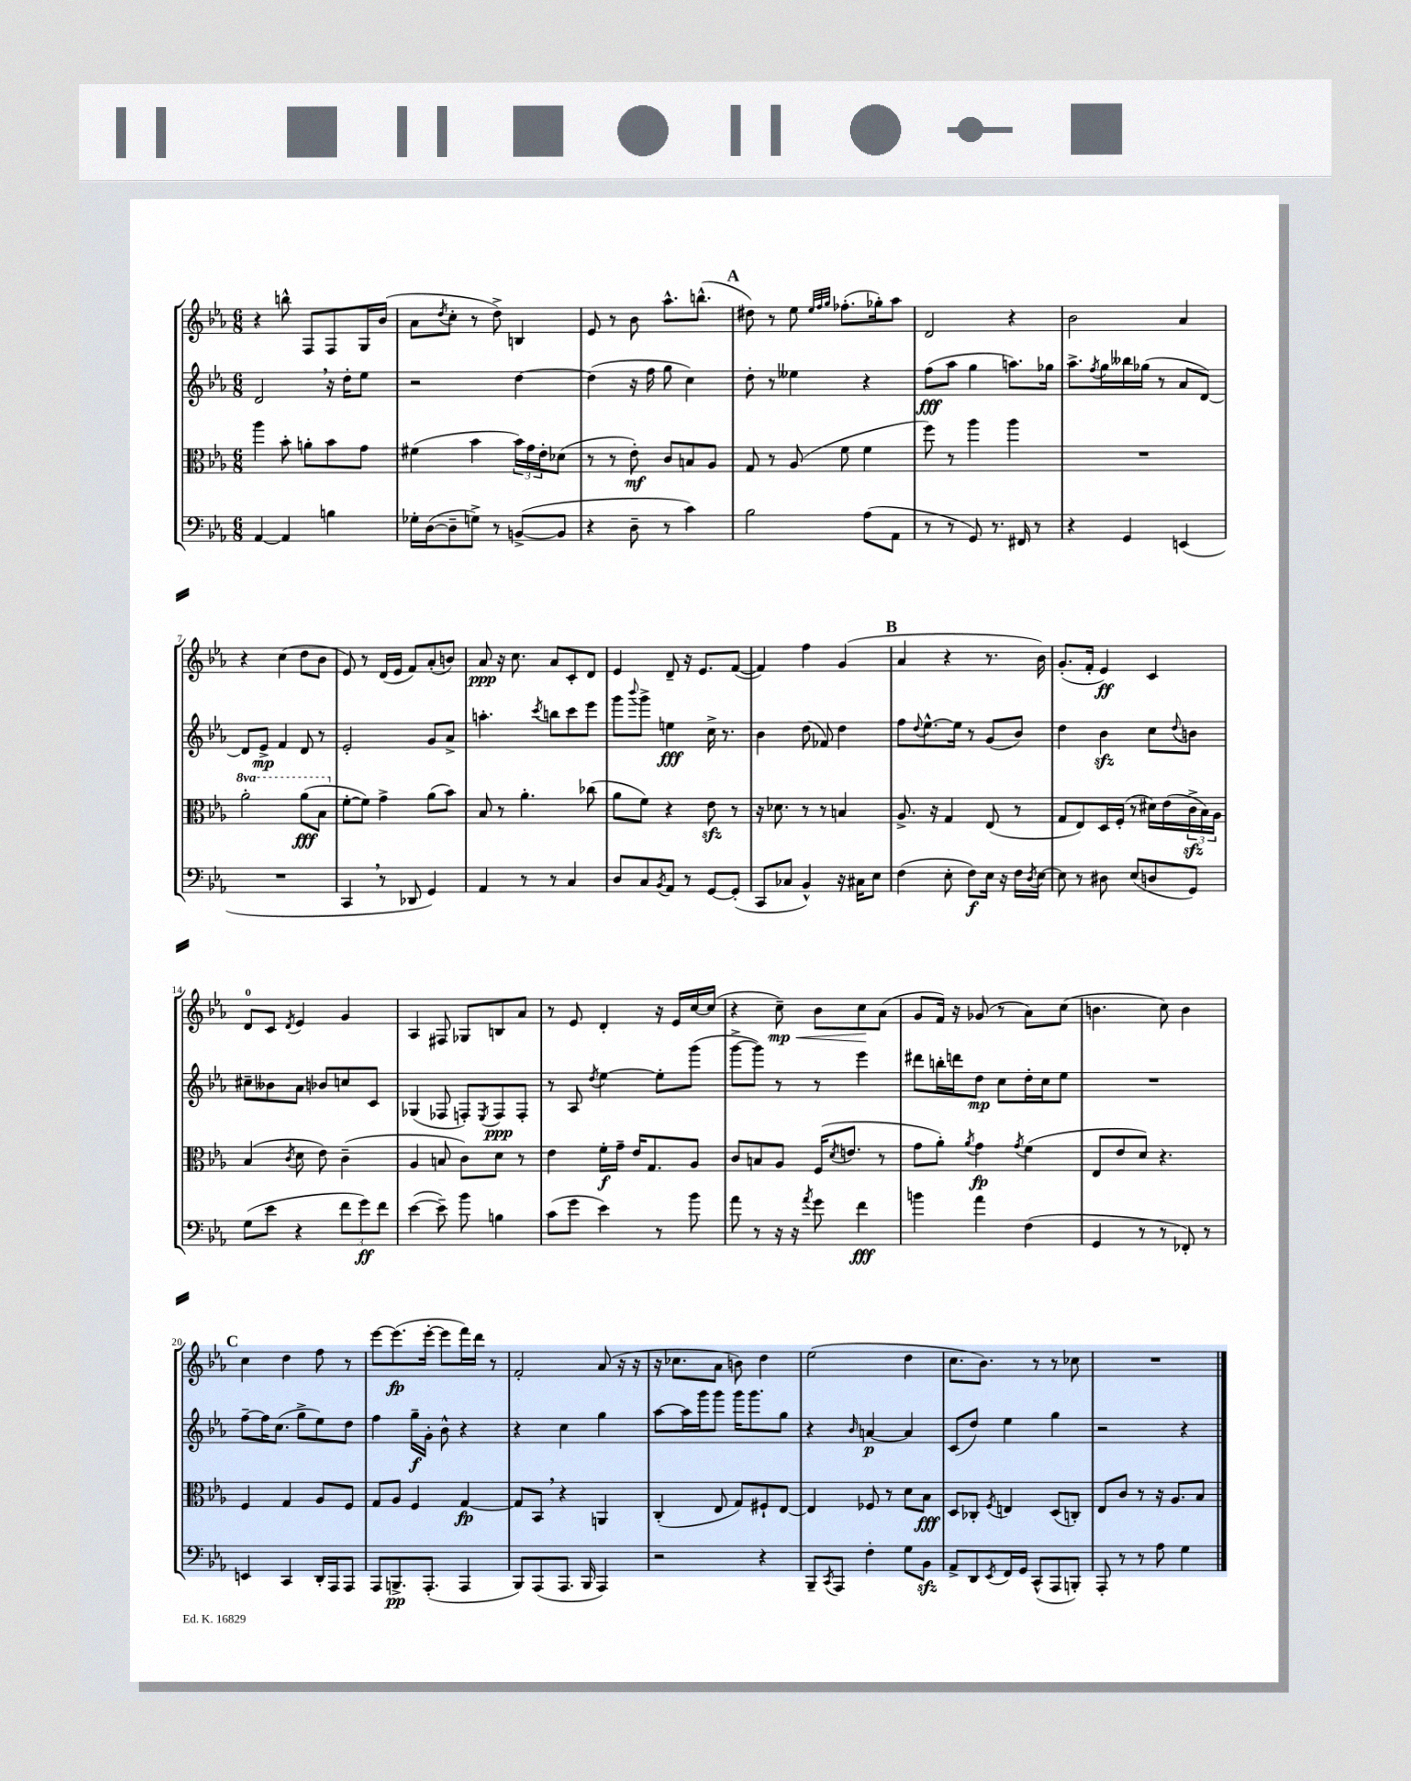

**kern	**kern	**kern	**kern
*staff4	*staff3	*staff2	*staff1
*clefF4	*clefC3	*clefG2	*clefG2
*k[b-e-a-]	*k[b-e-a-]	*k[b-e-a-]	*k[b-e-a-]
*M6/8	*M6/8	*M6/8	*M6/8
[4AA-	4aa-	2d	4r
4AA-]	8b-'	.	8bb^^
.	8a'	.	8F
4B	8b-	16r	8F
.	.	16dd'	.
.	8g	8ee-	16G
.	.	.	(16b-
=	=	=	=
16G-'	(4f#	2r	8a-
([16D	.	.	.
.	.	.	8qdd
8D~]	.	.	8cc'
8G^)	4b-	.	8r
8r	.	.	8dd^)
([8BB^	24b-)	[4dd	4B
.	24g	.	.
.	24e-'	.	.
8BB]	(8d-	.	.
=	=	=	=
4r	8r	(4dd]	8e-
.	8r	.	8r
8D~	8e-')	16r	8b-
.	.	16ff	.
8r	8c	8gg	8.aa-^^
4c)	8B	4cc)	.
.	.	.	(8.bb^^
.	8A-	.	.
=	=	=	=
2B-	8G	8dd'	8dd#)
.	8r	8r	8r
.	(8A-	4ee--	8ee-
.	.	.	32qqee-
.	.	.	32qqff
.	.	.	32qqgg
.	8f	.	(8.ff-'
(8A-	4f	4r	.
.	.	.	16gg-')
8AA-	.	.	8aa-
=	=	=	=
8r	8ff)	(8ff	2d
8r	8r	8aa-	.
8GG)	4aa-	4gg	.
8.r	.	.	.
.	4aa-	8.aa)	4r
16FF#	.	.	.
8r	.	.	.
.	.	16gg-	.
=	=	=	=
4r	2.r	8.aa-^	2b-
.	.	8qff	.
.	.	16gg	.
4GG	.	16bb--	.
.	.	(16gg-	.
.	.	8r	.
(4EE	.	8a-	4a-
.	.	[8d)	.
=	=	=	=
2.r	2aa-'	8d]	4r
.	.	8e-^	.
.	.	4f	(4cc
.	(8aa-	8d	8dd
.	8b-	8r	8b-
=	=	=	=
4CC	[8f'	2e-'	8e-)
.	8f])	.	8r
8r	4g^	.	(16d
.	.	.	16e-
8DD-	.	.	8f)
4GG)	(8a-	8g	(8a-'
.	8b-)	8a-^	8b)
=	=	=	=
4AA-	8B-	4.aa'	8a-
.	8r	.	16r
.	.	.	8.cc
8r	4.a-'	.	.
.	.	8qccc	.
8r	.	8bb	8a-
4C	.	8ccc	8c'
.	(8cc-	8eee-	8d
=	=	=	=
8D	8a-	8ggg	4e-
.	.	8qqbbb-	.
8C	8f)	8ggg^	.
8qBB-	.	.	.
8AA-	4r	4ee	8d~
8r	.	.	16r
.	.	.	8.e-
[8GG	8e-	16cc^	.
.	.	8.r	.
(8GG']	8r	.	([8f
=	=	=	=
8CC	16r	4b-	4f])
.	8.d-	.	.
8C-	.	.	.
4BB-^^)	8r	(8dd	4ff
.	8r	8f-)	.
16r	4B	4dd	(4g
16C#	.	.	.
8E-	.	.	.
=	=	=	=
(4F	8.A-^	8ff	4a-
.	.	8qqdd	.
.	.	[8.ee-^^	.
.	16r	.	.
8E-'	4G	.	4r
.	.	16ee-]	.
8F)	.	8r	.
16E-	(8E-	(8g	8.r
16r	.	.	.
16F	8r	8b-)	.
8qD	.	.	.
[16E-	.	.	16b-)
=	=	=	=
8E-]	8G	4dd	(8.g'
8r	8E-)	.	.
.	.	.	16f'
8D#	16D	4b-	4e-)
.	(16F'	.	.
(8E-	8r	.	.
8D	16d#)	8cc	4c
.	(16e-	.	.
.	.	8qqdd	.
8GG)	24c^	8b	.
.	24B-)	.	.
.	24A-	.	.
=	=	=	=
(8G	(4B-	8cc#~	8d
8e-	.	8b--	8c
.	8qc	.	8qd
4r	8d	8a-	4e-
.	8e-)	8b-	.
12f	(4c~	8cc	4g
12g)	.	.	.
.	.	8c	.
12f	.	.	.
=	=	=	=
([4e-	4A-	(4G-	4A-
8e-~])	8B	8F-	8F#
8b-	8c)	8F')	8G-
.	.	8qE-	.
4B	8d	8F	8B
.	8r	8F'	8a-
=	=	=	=
(8c	4e-	8r	8r
8g	.	8A-	8e-
.	.	8qdd	.
4e-)	16f'	[4ee-	4d'
.	16g~	.	.
.	16e-	.	.
.	8.G	.	.
8r	.	8ee-']	16r
.	.	.	16e-
8b-	8A-	(8ggg	[16cc
.	.	.	(16cc]
=	=	=	=
8a-	8c	[8ggg^	4r
8r	8B	8ggg])	.
16r	8A-	8r	8cc~)
16r	.	.	.
8qa-	.	.	.
8g	(16F	8r	8b-
.	8qd	.	.
.	8.e	.	.
4f	.	4eee-	8cc
.	8r	.	(8a-
=	=	=	=
4b	8g	8ddd#	8g
.	8a-')	16bb'	16f)
.	.	16ddd	16r
.	8qa-	.	.
4a-	4g	8dd	(8g-
.	.	8cc	8r
.	8qg	.	.
(4F	(4f	16dd'	8a-)
.	.	16cc	.
.	.	8ee-	(8cc
=	=	=	=
4GG	8E-	2.r	4.b
.	8e-	.	.
8r	8d)	.	.
8r	4.r	.	8cc)
8FF-')	.	.	4b
8r	.	.	.
=	=	=	=
4EE	4F	[8ff~	4cc
.	.	16ff]	.
.	.	(8.cc	.
4CC	4G	.	4dd
.	.	8gg^	.
16DD'	8A-	8ee-)	8ff
16AAA-	.	.	.
8AAA-	8F	8dd	8r
=	=	=	=
8AAA-	8G	4ff	[8eee-
8.BBB^	8A-	.	(8.eee-]
.	4F	16gg~	.
(8.AAA-'	.	16g'	[16eee-'
.	.	8b-^^	8eee-]
4AAA-	[4G	4r	16fff)
.	.	.	16ddd
.	.	.	8r
=	=	=	=
8BBB-)	8G]	4r	2f'
(8AAA-	8BB-	.	.
8.AAA-	4r	4cc	.
16BBB-	.	.	.
4AAA-)	4AA	4gg	(8a-
.	.	.	16r
.	.	.	16r
=	=	=	=
2r	(4C'	[8aa-	16r
.	.	.	8.cc-
.	.	16aa-]	.
.	.	16ggg	.
.	8E-	8ggg	8a-
.	8G)	16ggg	8b)
.	.	8.ggg	.
4r	8F#`	.	4dd
.	[8E-	8gg	.
=	=	=	=
8BBB-~	4E-]	4r	(2ee-
8qCC	.	.	.
8AAA-	.	.	.
.	.	16qqb-	.
4F'	8F-	[4a	.
.	8r	.	.
8G	8d	4a]	4dd
8BB-	8B-	.	.
=	=	=	=
8AA-^	8D	(8c	8.cc
8DD	8C-'	8dd)	.
.	.	.	8.b-)
8qEE-	8qF	.	.
16FF	4E	4ee-	.
16GG	.	.	.
(8CC^^	.	.	8r
8AAA-	(8D	4gg	8r
8BBB')	8C')	.	8cc-
=	=	=	=
8AAA-'	8E-	2r	2.r
8r	8c	.	.
8r	8r	.	.
8A-	16r	.	.
.	8.A-	.	.
4G	.	4r	.
.	8B-	.	.
==	==	==	==
*-	*-	*-	*-
